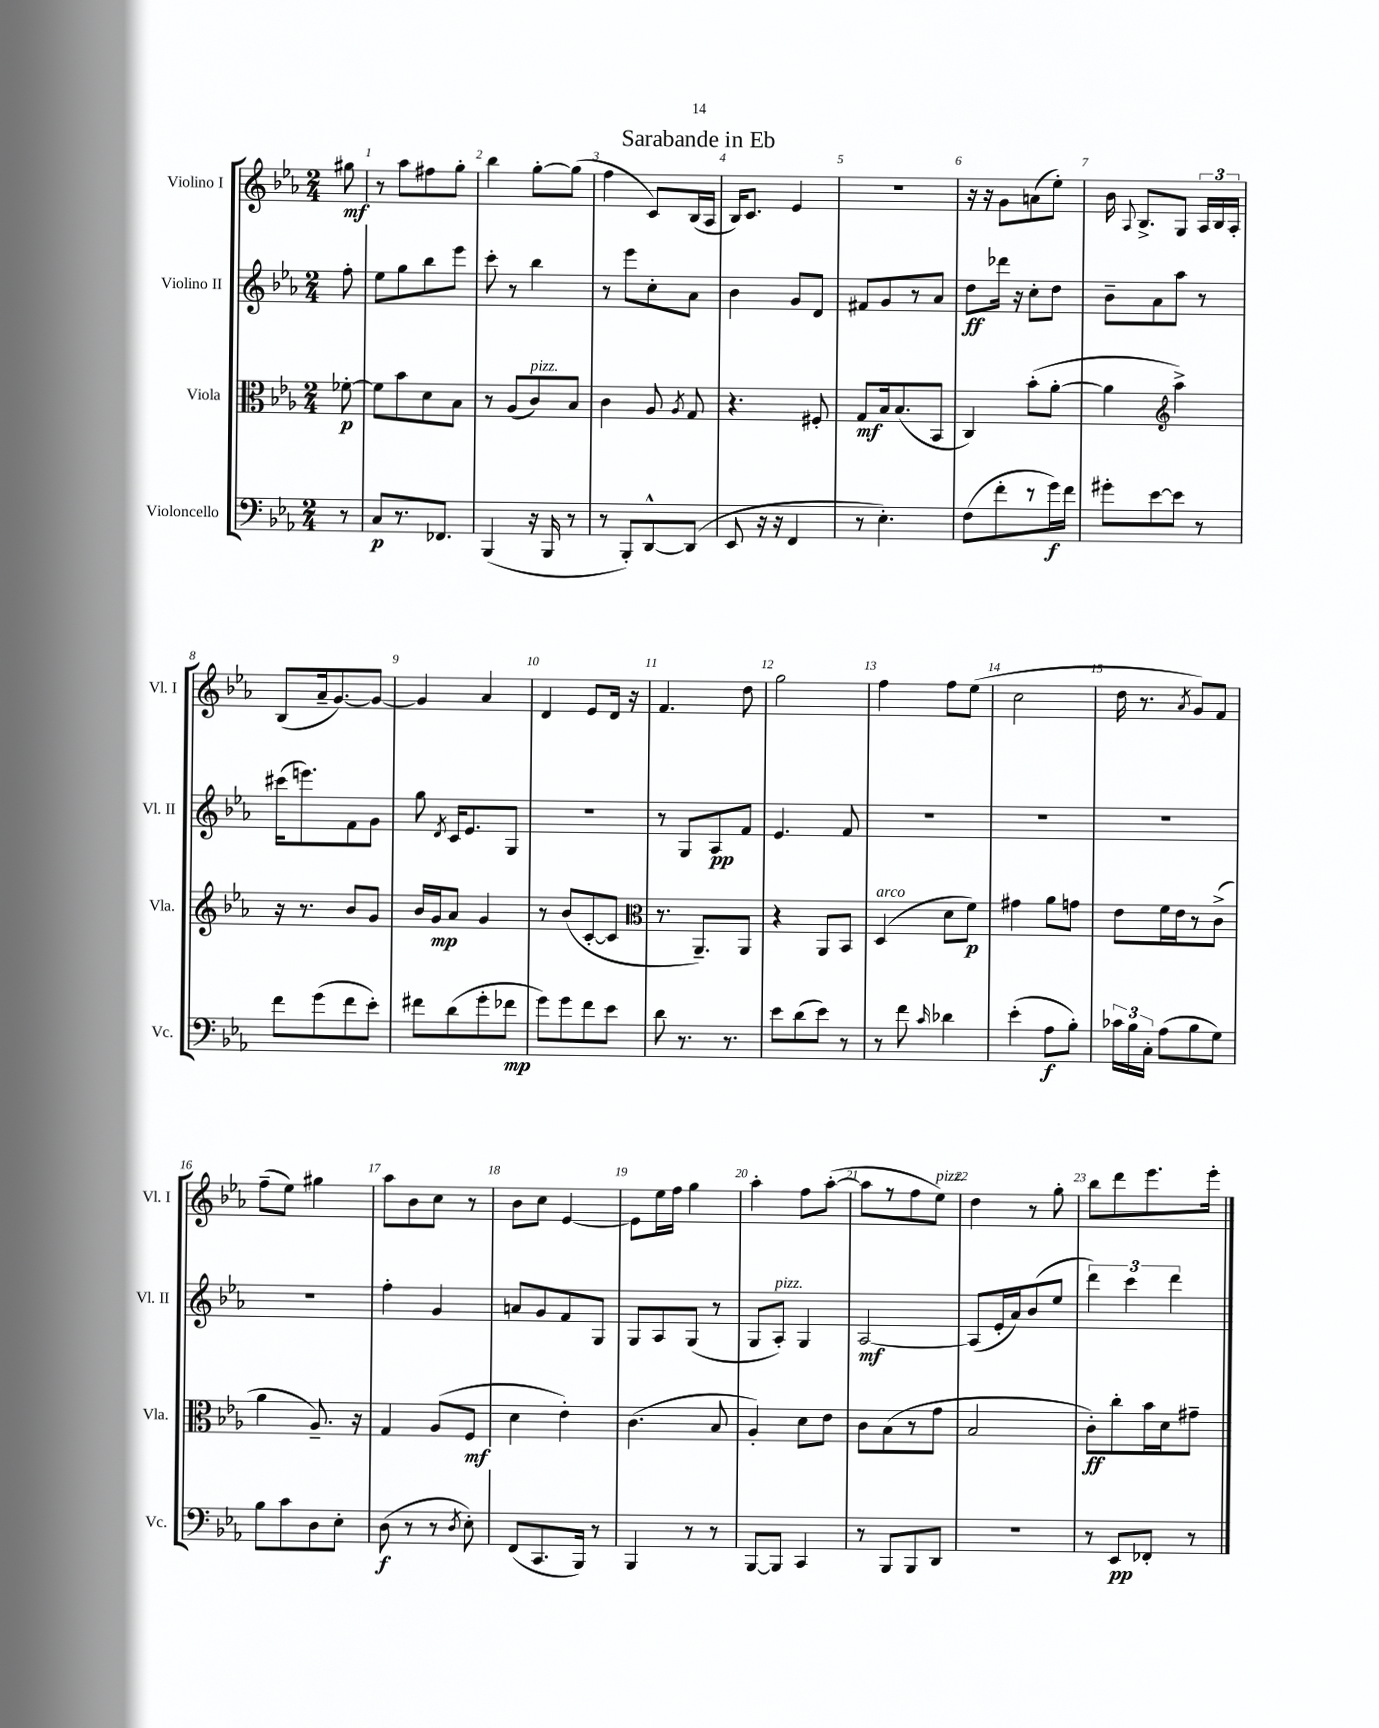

**kern	**kern	**kern	**kern
*staff4	*staff3	*staff2	*staff1
*clefF4	*clefC3	*clefG2	*clefG2
*k[b-e-a-]	*k[b-e-a-]	*k[b-e-a-]	*k[b-e-a-]
*M2/4	*M2/4	*M2/4	*M2/4
8r	[8f-'	8ff'	8gg#
=	=	=	=
8C	8f-]	8ee-	8r
8.r	8b-	8gg	8aa-
.	8d	8bb-	8ff#
8.FF-	.	.	.
.	8B-	8eee-	8gg'
=	=	=	=
(4BBB-	8r	8ccc'	4bb-
.	(8A-	8r	.
16r	8c)	4bb-	[8gg'
16BBB-	.	.	.
8r	8B-	.	(8gg]
=	=	=	=
8r	4c	8r	4ff
8BBB-')	.	8eee-	.
[8DD^^	8A-	8cc'	8c)
.	8qA-	.	.
(8DD]	8G	8a-	(16B-
.	.	.	16A-
=	=	=	=
8EE-	4.r	4b-	16B-)
.	.	.	8.c
16r	.	.	.
16r	.	.	.
4FF	.	8g	4e-
.	8F#'	8d	.
=	=	=	=
8r	8G	8f#	2r
4.E-')	16B-	8g	.
.	(8.B-	.	.
.	.	8r	.
.	8BB-	8a-	.
=	=	=	=
(8F	4C)	8dd	16r
.	.	.	16r
8f'	.	16ddd-	8g
.	.	16r	.
8r	(8b-'	8cc'	(8a
16g)	[8a-'	8dd	8ee-')
16f	.	.	.
=	=	=	=
8g#'	4a-]	8b-~	16b-
.	.	.	8qqA-
.	.	.	8.B-^
[8e-	.	8a-	.
*	*clefG2	*	*
8e-]	4aa-^)	8aa-	8G
8r	.	8r	24A-
.	.	.	24B-
.	.	.	24A-'
=	=	=	=
8f	16r	(16ccc#	(8B-
.	8.r	8.eee)	.
(8g	.	.	16a-~
.	.	.	[8.g)
8f	8b-	8f	.
8e-')	8g	8g	8g_
=	=	=	=
8f#	16b-	8gg	4g]
.	16g	.	.
.	.	8qd	.
(8d	8a-	16c	.
.	.	8.e-	.
8g'	4g	.	4a-
8f-	.	8G	.
=	=	=	=
8g)	8r	2r	4d
8g	(8b-	.	.
8f	[8c'	.	8e-
8e-	8c]	.	16d
.	.	.	16r
=	=	=	=
*	*clefC3	*	*
8d	8.r	8r	4.f
8.r	.	8G	.
.	8.AA-~)	.	.
.	.	8A-	.
8.r	.	.	.
.	8AA-	8f	8dd
=	=	=	=
8e-	4r	4.e-	2gg
(8d	.	.	.
8e-)	8AA-	.	.
8r	8BB-	8f	.
=	=	=	=
8r	(4D	2r	4ff
8f	.	.	.
16qqc	.	.	.
4d-	8d	.	8ff
.	8f)	.	(8ee-
=	=	=	=
(4e-'	4g#	2r	2cc
8A-	8a-	.	.
8B-')	8g	.	.
=	=	=	=
24c-	8e-	2r	16dd
24B-	.	.	.
.	.	.	8.r
24C'	.	.	.
(8A-	16f	.	.
.	16e-	.	.
.	.	.	8qa-
8B-	8r	.	8g)
8G)	(8c^	.	8f
=	=	=	=
8B-	4a-	2r	(8ff~
8c	.	.	8ee-)
8D	8.A-~)	.	4gg#
8E-'	.	.	.
.	16r	.	.
=	=	=	=
(8D	4G	4ff'	8aa-
8r	.	.	8b-
8r	(8A-	4g	8cc
8qD	.	.	.
8E-')	8F	.	8r
=	=	=	=
(8FF	4d	8a	8b-
8.CC	.	8g	8cc
.	4e-')	8f	[4e-
16BBB-)	.	.	.
8r	.	8G	.
=	=	=	=
4BBB-	(4.c	8G	8e-]
.	.	8A-	16ee-
.	.	.	16ff
8r	.	(8G	4gg
8r	8B-	8r	.
=	=	=	=
[8BBB-	4A-')	8G	4aa-'
8BBB-]	.	8A-')	.
4CC	8d	4G	8ff
.	8e-	.	([8aa-'
=	=	=	=
8r	8c	[2A-	8aa-]
8BBB-	(8B-	.	8r
8BBB-	8r	.	8ff
8DD	8g	.	8ee-)
=	=	=	=
2r	2B-	(8A-]	4dd
.	.	16e-'	.
.	.	16a-)	.
.	.	(8b-	8r
.	.	8ee-	8gg'
=	=	=	=
8r	8c')	6ddd)	8bb-
8EE-	8cc'	.	8ddd
.	.	6ccc	.
8FF-'	16b-	.	8.eee-
.	16d	.	.
.	.	6ddd	.
8r	8g#~	.	.
.	.	.	16eee-'
==	==	==	==
*-	*-	*-	*-
